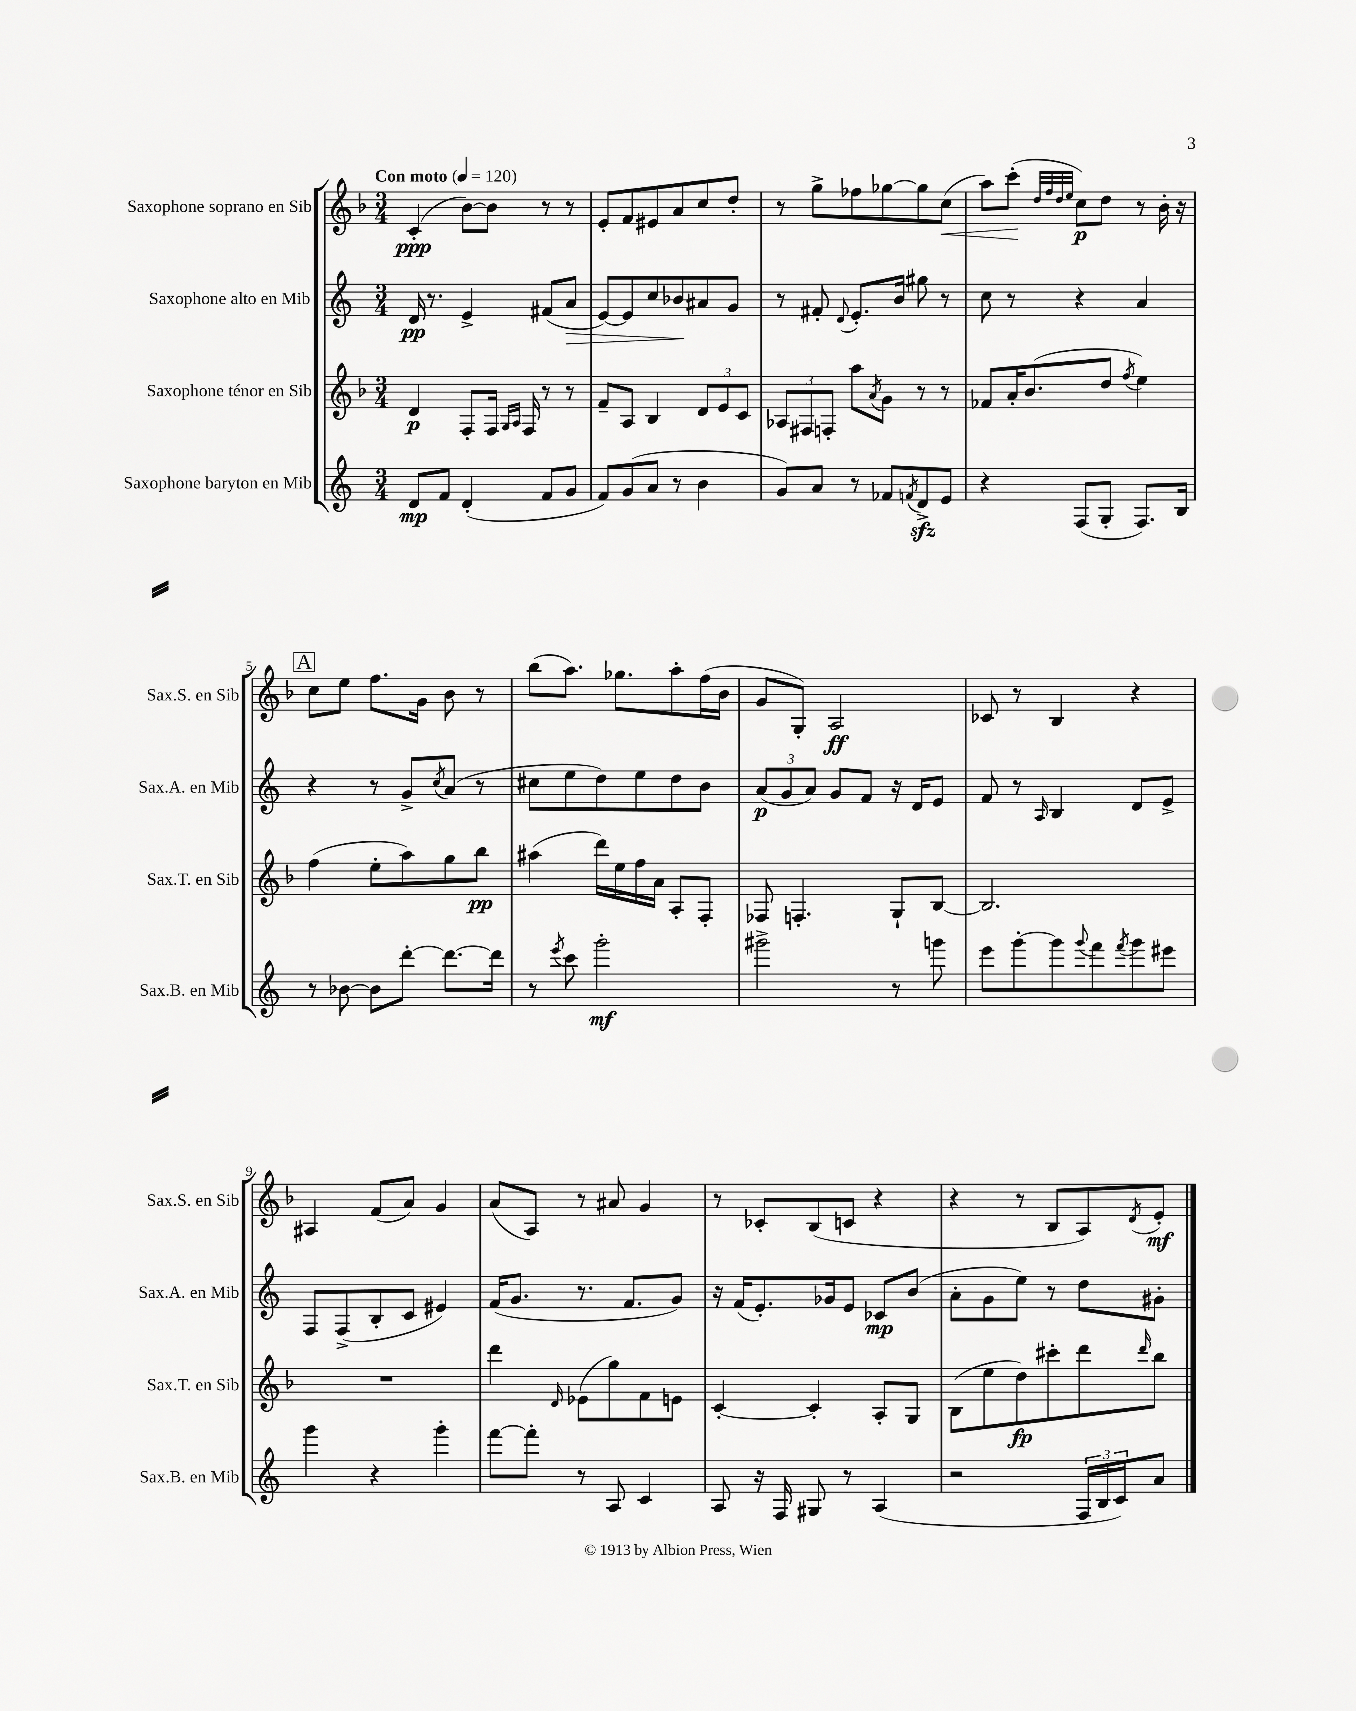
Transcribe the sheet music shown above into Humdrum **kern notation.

**kern	**dynam	**kern	**dynam	**kern	**dynam	**kern	**dynam
*part4	*part4	*part3	*part3	*part2	*part2	*part1	*part1
*staff4	*staff4	*staff3	*staff3	*staff2	*staff2	*staff1	*staff1
*I"Saxophone baryton en Mib	*	*I"Saxophone ténor en Sib	*	*I"Saxophone alto en Mib	*	*I"Saxophone soprano en Sib	*
*I'Sax.B. en Mib	*	*I'Sax.T. en Sib	*	*I'Sax.A. en Mib	*	*I'Sax.S. en Sib	*
*clefG2	*	*clefG2	*	*clefG2	*	*clefG2	*
*k[]	*	*k[b-]	*	*k[]	*	*k[b-]	*
*M3/4	*	*M3/4	*	*M3/4	*	*M3/4	*
*MM120	*	*MM120	*	*MM120	*	*MM120	*
=1	=1	=1	=1	=1	=1	=1	=1
!	!	!	!	!	!	!LO:TX:a:B:t=Con moto	!
8d/L	mp	4d/	p	16d/	pp	(4c'/	ppp
.	.	.	.	8.r	.	.	.
8f/J	.	.	.	.	.	.	.
(4d'/	.	8F'/L	.	4e^/	.	[8b-\L)	.
.	.	16F/Jk	.	.	.	8b-\J]	.
.	.	16qqG/LL	.	.	.	.	.
.	.	16qqA/JJ	.	.	.	.	.
.	.	16F/	.	.	.	.	.
8f/L	.	8r	.	(8f#X/L	.	8r	.
!	!	!	!	!	!LO:HP:b	!	!
8g/J	.	8r	.	8a/J	>	8r	.
=2	=2	=2	=2	=2	=2	=2	=2
8f/L)	.	8f~/L	.	[8e/L)	.	8e'/L	.
(8g/	.	8A/J	.	8e/]	.	8f/	.
8a/J	.	4B-/	.	8cc/	.	8e#X/	.
8r	.	.	.	8b-X/	.	8a/	.
4b\	.	12d/L	.	8a#X/	]	8cc/	.
.	.	12e/	.	.	.	.	.
.	.	.	.	8g/J	.	8dd'/J	.
.	.	12c/J	.	.	.	.	.
=3	=3	=3	=3	=3	=3	=3	=3
8g/L)	.	12A-X/L	.	8r	.	8r	.
.	.	12F#X/	.	.	.	.	.
8a/J	.	.	.	8f#X'/	.	8gg^\L	.
.	.	12Fn'/J	.	.	.	.	.
.	.	.	.	8qqd/	.	.	.
8r	.	8aa\L	.	8.e'/L	.	8ff-X\	.
.	.	8qa/	.	.	.	.	.
8f-X/L	.	8g\J	.	.	.	[8gg-X\	.
.	.	.	.	16b/Jk	.	.	.
8qfn/	.	.	.	.	.	.	.
8dzz^/	.	8r	.	8gg#X\	.	8gg-\]	.
!	!	!	!	!	!	!	!LO:HP:b
8e/J	.	8r	.	8r	.	(8cc\J	<
=4	=4	=4	=4	=4	=4	=4	=4
4r	.	8f-X/L	.	8cc\	.	8aa\L)	.
.	.	16a'/K	.	8r	.	(8ccc'\J	.
.	.	(8.b-/	.	.	.	.	.
.	.	.	.	.	.	32qqdd/LLL	.
.	.	.	.	.	.	32qqff/	.
.	.	.	.	.	.	32qqdd/	.
.	.	.	.	.	.	32qqee/JJJ	.
(8F/L	.	.	.	4r	.	8cc\L)	[ p
8G'/J	.	8dd/J	.	.	.	8dd\J	.
.	.	8qff/	.	.	.	.	.
8.F/L)	.	4ee\)	.	4a/	.	8r	.
.	.	.	.	.	.	16b-'\	.
16B/Jk	.	.	.	.	.	16r	.
!!LO:LB:g=z
!!LO:REH:place=s1:t=A
=5	=5	=5	=5	=5	=5	=5	=5
8r	.	(4ff\	.	4r	.	8cc\L	.
[8b-X\	.	.	.	.	.	8ee\J	.
8b-\L]	.	8ee'\L	.	8r	.	8.ff\L	.
[8ddd'\J	.	8aa\)	.	8g^/L	.	.	.
.	.	.	.	.	.	16g\Jk	.
.	.	.	.	8qcc/	.	.	.
8.ddd\L_	.	8gg\	.	(8a/J	.	8b-\	.
.	.	8bb-\J	pp	8r	.	8r	.
16ddd\Jk]	.	.	.	.	.	.	.
=6	=6	=6	=6	=6	=6	=6	=6
8r	.	(4aa#X\	.	8cc#X\L	.	(8bb-\L	.
8qeee/	.	.	.	.	.	.	.
8ccc\	.	.	.	8ee\	.	8.aa\J)	.
2ggg'\	mf	16ddd\LL)	.	8dd\)	.	.	.
.	.	16ee\	.	.	.	8.gg-X\L	.
.	.	16ff\	.	8ee\	.	.	.
.	.	16a\JJ	.	.	.	.	.
.	.	8A'/L	.	8dd\	.	8aa'\	.
.	.	8F'/J	.	8b\J	.	(16ff\L	.
.	.	.	.	.	.	16b-\JJ	.
=7	=7	=7	=7	=7	=7	=7	=7
2ggg#X^\	.	8F-X/	.	(12a/L	p	8g/L	.
.	.	.	.	12g/	.	.	.
.	.	4.Fn'/	.	.	.	8G'/J)	.
.	.	.	.	12a/J)	.	.	.
.	.	.	.	8g/L	.	2A/	ff
.	.	.	.	8f/J	.	.	.
8r	.	8G`/L	.	16r	.	.	.
.	.	.	.	16d/KL	.	.	.
8gggn\	.	[8B-/J	.	8e/J	.	.	.
=8	=8	=8	=8	=8	=8	=8	=8
8eee\L	.	2.B-/]	.	8f/	.	8c-X/	.
[8ggg'\	.	.	.	8r	.	8r	.
.	.	.	.	16qqA/	.	.	.
8ggg\]	.	.	.	4B/	.	4B-/	.
8qqggg/	.	.	.	.	.	.	.
8fff\	.	.	.	.	.	.	.
8qfff/	.	.	.	.	.	.	.
8ggg\	.	.	.	8d/L	.	4r	.
8eee#X\J	.	.	.	8e^/J	.	.	.
!!LO:LB:g=z
=9	=9	=9	=9	=9	=9	=9	=9
4ggg\	.	2.r	.	8F/L	.	4A#X/	.
.	.	.	.	(8F^/	.	.	.
4r	.	.	.	8B'/	.	(8f/L	.
.	.	.	.	8c/J	.	8a/J)	.
4ggg'\	.	.	.	4e#X/)	.	4g/	.
=10	=10	=10	=10	=10	=10	=10	=10
[8fff\L	.	4ddd\	.	(16f/KL	.	(8a/L	.
.	.	.	.	8.g/J	.	.	.
8fff'\J]	.	.	.	.	.	8A/J)	.
.	.	16qqd/	.	.	.	.	.
8r	.	(8e-X\L	.	8.r	.	8r	.
8A/	.	8gg\)	.	.	.	8a#X/	.
.	.	.	.	8.f/L	.	.	.
4c/	.	8f\	.	.	.	4g/	.
.	.	8en\J	.	8g/J)	.	.	.
=11	=11	=11	=11	=11	=11	=11	=11
8A/	.	[4c'/	.	16r	.	8r	.
.	.	.	.	(16f/KL	.	.	.
16r	.	.	.	8.e'/)	.	8c-X'/L	.
16F/	.	.	.	.	.	.	.
8G#X/	.	4c'/]	.	.	.	(8B-/	.
.	.	.	.	16g-X/k	.	.	.
8r	.	.	.	8e/J	.	8cn/J	.
(4A/	.	8A'/L	.	8c-X/L	mp	4r	.
.	.	8G/J	.	(8b/J	.	.	.
=12	=12	=12	=12	=12	=12	=12	=12
2r	.	(8B-\L	.	8a'\L	.	4r	.
.	.	8ee\	.	8g\	.	.	.
.	.	8dd\)	fp	8ee\J)	.	8r	.
.	.	8ccc#X'\	.	8r	.	8B-/L	.
24F/LL	.	8ddd\	.	8dd\L	.	8A/)	.
24B/	.	.	.	.	.	.	.
24c/J)	.	.	.	.	.	.	.
.	.	16qqddd/	.	.	.	8qd/	.
8a/J	.	8bb-\J	.	8g#X'\J	.	8e'/J	mf
==	==	==	==	==	==	==	==
*-	*-	*-	*-	*-	*-	*-	*-
